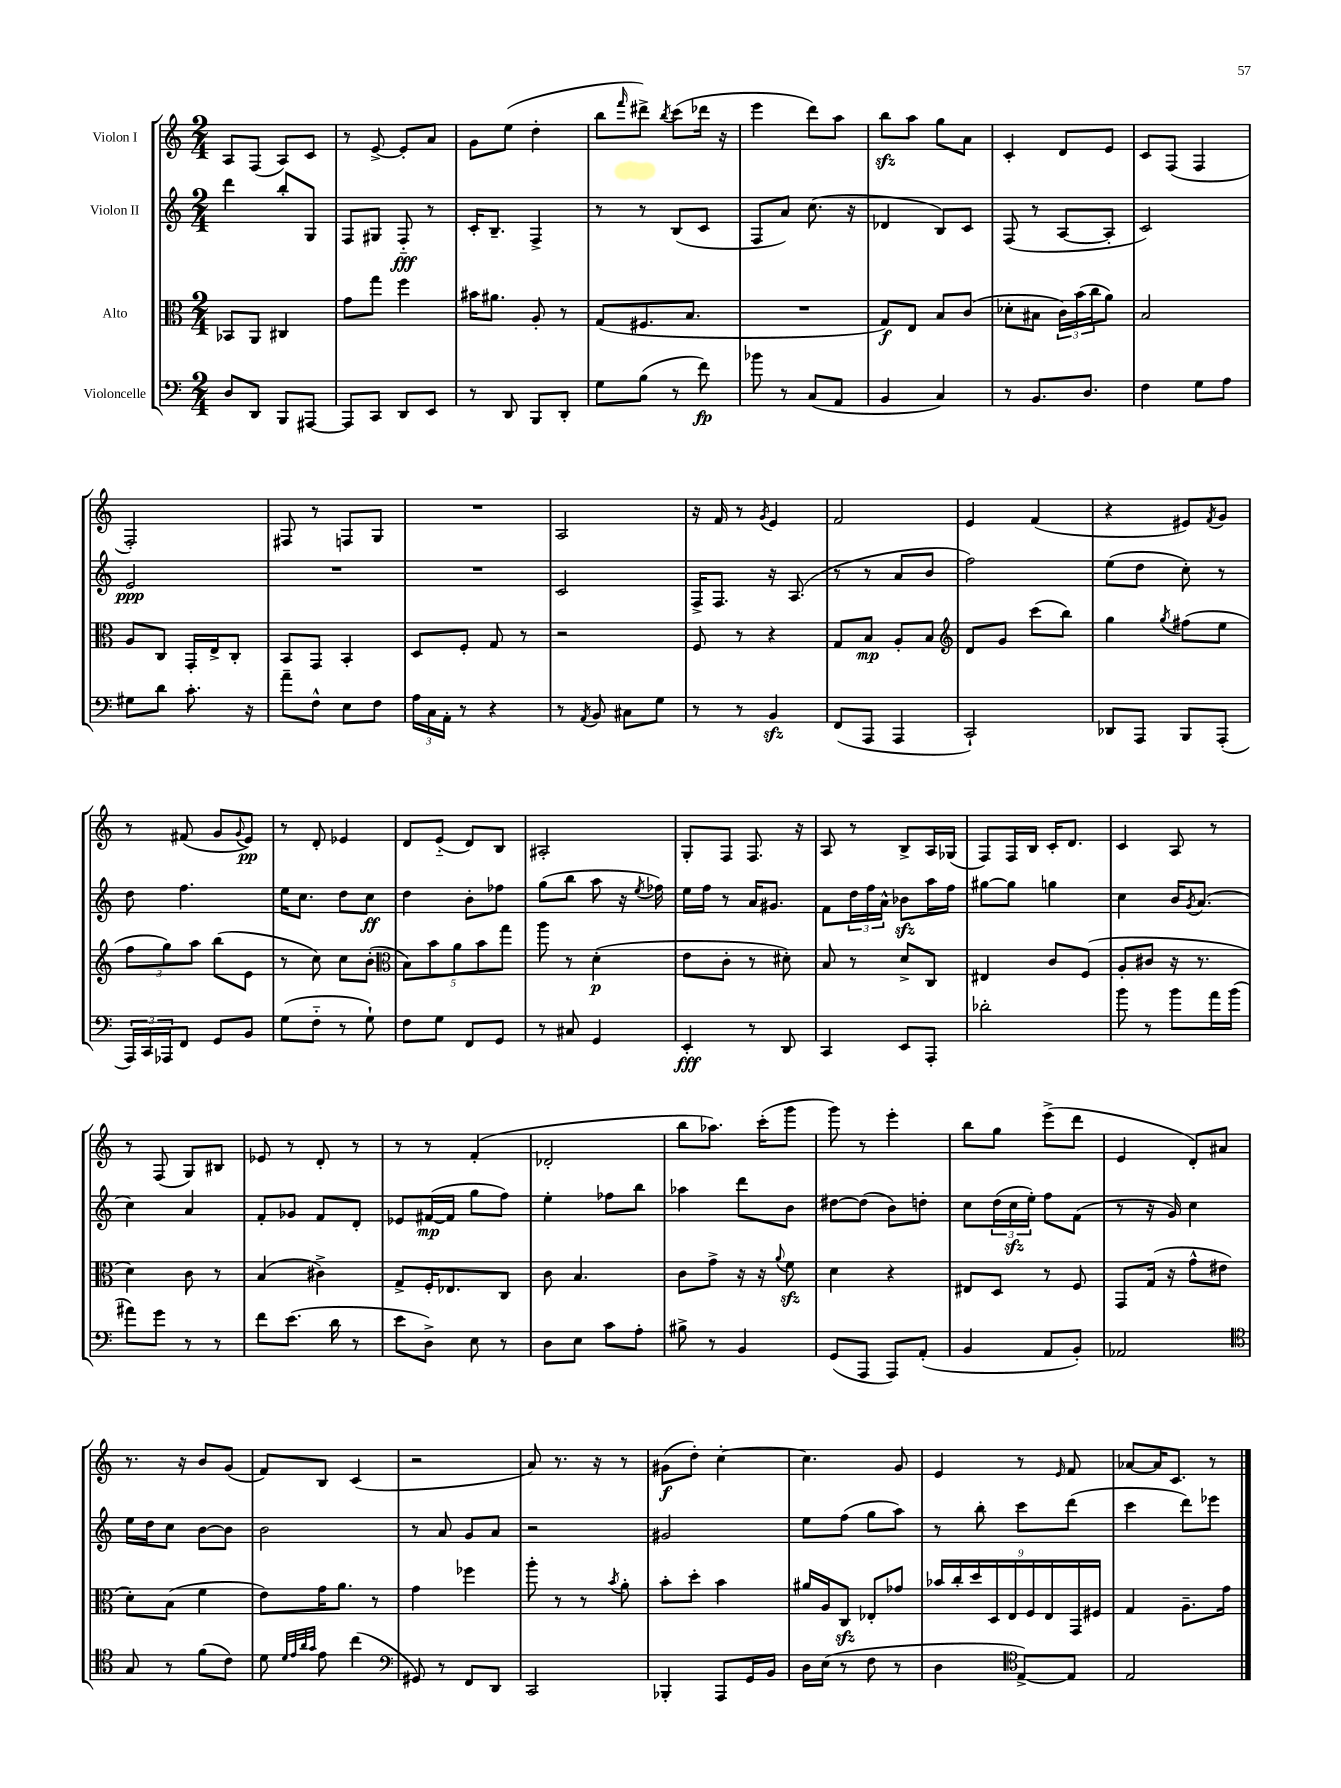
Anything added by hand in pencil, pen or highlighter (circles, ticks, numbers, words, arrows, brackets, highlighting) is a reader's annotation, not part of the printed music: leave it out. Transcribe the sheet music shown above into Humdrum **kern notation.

**kern	**kern	**kern	**kern
*staff4	*staff3	*staff2	*staff1
*clefF4	*clefC3	*clefG2	*clefG2
*k[]	*k[]	*k[]	*k[]
*M2/4	*M2/4	*M2/4	*M2/4
8D	8BB-	4ddd	8A
8DD	8AA	.	(8F
8BBB	4C#	8bb'	8A)
[8AAA#	.	8G	8c
=	=	=	=
8AAA#]	8g	8F	8r
8CC	8gg	8G#	[8e^
8DD	4ff	8F'~	8e']
8EE	.	8r	8a
=	=	=	=
8r	16b#	16c'	8g
.	8.a#	8.B~	.
8DD	.	.	(8ee
8BBB	8A'	4F^	4dd'
8DD'	8r	.	.
=	=	=	=
8G	(8G	8r	8bb
.	.	.	16qqfff
(8B	8.F#	8r	8ddd#^)
.	.	.	8qbb
8r	.	(8B	(8ccc
.	8.B	.	.
8f)	.	8c	16ddd-
.	.	.	16r
=	=	=	=
8b-	2r	8F	4eee
8r	.	8a)	.
(8C	.	(8.cc	8ddd)
8AA	.	.	8aa
.	.	16r	.
=	=	=	=
4BB	8G)	4d-	8bb
.	8E	.	8aa
4C)	8B	8B)	8gg
.	(8c	8c	8a
=	=	=	=
8r	8d-'	(8F	4c'
8.BB	8B#	8r	.
.	24c)	[8A	8d
.	(24b	.	.
8.D	.	.	.
.	24cc	.	.
.	8a)	8A']	8e
=	=	=	=
4F	2B	2c)	8c
.	.	.	(8F
8G	.	.	4F
8A	.	.	.
=	=	=	=
8G#	8A	2e	2F')
8d	8C	.	.
8.c'	16GG'	.	.
.	16E^	.	.
.	8C'	.	.
16r	.	.	.
=	=	=	=
8a~	8BB	2r	8F#
8F^^	8GG	.	8r
8E	4BB'	.	8F
8F	.	.	8G
=	=	=	=
24A	8D	2r	2r
24C	.	.	.
24AA'	.	.	.
8r	8F'	.	.
4r	8G	.	.
.	8r	.	.
=	=	=	=
8r	2r	2c	2A
8qAA	.	.	.
8BB	.	.	.
8C#	.	.	.
8G	.	.	.
=	=	=	=
8r	8F	16F^	16r
.	.	8.F	16f
8r	8r	.	8r
.	.	.	8qg
4BB	4r	16r	4e
.	.	(8.A	.
=	=	=	=
(8FF	8G	8r	2f
8AAA	8B	8r	.
4AAA	8A'	8a	.
.	8B	8b	.
=	=	=	=
*	*clefG2	*	*
2CC`)	8d	2ff)	4e
.	8g	.	.
.	(8ccc	.	(4f
.	8bb)	.	.
=	=	=	=
8DD-	4gg	(8ee	4r
8AAA	.	8dd	.
.	8qgg	.	.
8BBB	(8ff#	8cc')	8e#)
.	.	.	8qf
(8AAA'	8ee	8r	8g
=	=	=	=
24AAA)	12ff	8dd	8r
24CC	.	.	.
24AAA-	12gg)	.	.
8FF	.	4.ff	(8f#
.	12aa	.	.
8GG	(8bb	.	8g
.	.	.	8qqg
8BB	8e	.	8e)
=	=	=	=
(8G	8r	16ee	8r
.	.	8.cc	.
8F'~	8cc)	.	8d'
8r	8cc	8dd	4e-
8G`)	(8b'	8cc	.
=	=	=	=
*	*clefC3	*	*
8F	10B)	4dd	8d
.	10b	.	.
8G	.	.	(8e'~
.	10a	.	.
8FF	.	8b'	8d)
.	10b	.	.
8GG	.	8ff-	8B
.	10gg	.	.
=	=	=	=
8r	8aa	(8gg	2A#'
8C#	8r	8bb	.
4GG	(4d'	8aa	.
.	.	16r	.
.	.	8qee	.
.	.	16ff-)	.
=	=	=	=
4EE'	8e	16ee	8G'
.	.	16ff	.
.	8c'	8r	8F
8r	8r	16a	8.F
.	.	8.g#	.
8DD	8d#')	.	.
.	.	.	16r
=	=	=	=
4CC	8B	8f	8A
.	8r	24dd	8r
.	.	24ff	.
.	.	24a^^	.
8EE	8d^	8b-	8B^
8AAA'	8C	16aa	16A
.	.	16ff	(16G-
=	=	=	=
2d-'	4E#	[8gg#	8F)
.	.	8gg#]	16F
.	.	.	16B
.	8c	4gg	16c'
.	.	.	8.d
.	(8F	.	.
=	=	=	=
8b	8A'	4cc	4c
8r	8c#	.	.
8b	16r	16b	8A
.	.	8qg	.
.	8.r	(8.a	.
16a	.	.	8r
(16b	.	.	.
=	=	=	=
8a#)	4d)	4cc)	8r
8g	.	.	(8F
8r	8c	4a	8G)
8r	8r	.	8B#
=	=	=	=
8f	(4B	8f'	8e-
(8.e	.	8g-	8r
.	4c#^)	8f	8d'
16d	.	.	.
8r	.	8d'	8r
=	=	=	=
8e	8G^	8e-	8r
8D^)	16F'	([16f#	8r
.	8.E-	16f#]	.
8E	.	8gg	(4f'
8r	8C	8ff)	.
=	=	=	=
8D	8c	4ee'	2d-'
8E	4.B	.	.
8c	.	8ff-	.
8A'	.	8bb	.
=	=	=	=
8B#^	8c	4aa-	8bb
8r	8g^	.	8.aa-)
4BB	16r	8ddd	.
.	16r	.	(16ccc'
.	8qqa	.	.
.	8f	8b	8ggg
=	=	=	=
(8GG	4d	[8dd#	8ggg)
8AAA	.	(8dd#]	8r
8AAA)	4r	8b)	4eee'
(8AA'	.	8dd'	.
=	=	=	=
4BB	8E#	8cc	8bb
.	8D	(24dd	8gg
.	.	24cc	.
.	.	24ee')	.
8AA	8r	8ff	(8eee^
8BB')	8F	(8f	8ddd
=	=	=	=
2AA-	8GG	8r	4e
.	(16G	16r	.
.	16r	16g)	.
.	8g^^	4cc	8d')
.	8e#	.	8a#
=	=	=	=
*clefC4	*	*	*
8G	8d')	16ee	8.r
.	.	16dd	.
8r	(8B	8cc	.
.	.	.	16r
(8f	4f	[8b	8b
8c)	.	8b]	(8g
=	=	=	=
8d	8e)	2b	8f)
32qqd	.	.	.
32qqe	.	.	.
32qqa	.	.	.
32qqg	.	.	.
8e	16g	.	8B
.	8.a	.	.
(4cc	.	.	(4c
.	8r	.	.
=	=	=	=
*clefF4	*	*	*
8GG#)	4g	8r	2r
8r	.	8a	.
8FF	4ff-	8g	.
8DD	.	8a	.
=	=	=	=
2CC	8aa'	2r	8a)
.	8r	.	8.r
.	8r	.	.
.	.	.	16r
.	8qb	.	.
.	8a'	.	8r
=	=	=	=
4BBB-'	8b'	2g#	(8g#
.	8dd'	.	8dd')
8AAA	4b	.	[4cc'
16GG	.	.	.
16BB	.	.	.
=	=	=	=
16D	16a#	8ee	4.cc]
(16E	16A	.	.
8r	8C	(8ff	.
8F	8E-'	8gg	.
8r	8g-	8aa)	8g
=	=	=	=
4D	18b-	8r	4e
.	18cc'	.	.
.	18dd	.	.
.	.	8bb'	.
.	18D	.	.
.	18E	.	.
*clefC4	*	*	*
[8E^)	.	8ccc	8r
.	18F	.	.
.	18E	.	.
.	.	.	16qqe
8E]	.	(8ddd	8f
.	18GG	.	.
.	18F#	.	.
=	=	=	=
2E	4G	4ccc	[8a-
.	.	.	16a-]
.	.	.	8.c
.	8.A~	8ddd)	.
.	.	8eee-	8r
.	16g	.	.
==	==	==	==
*-	*-	*-	*-
